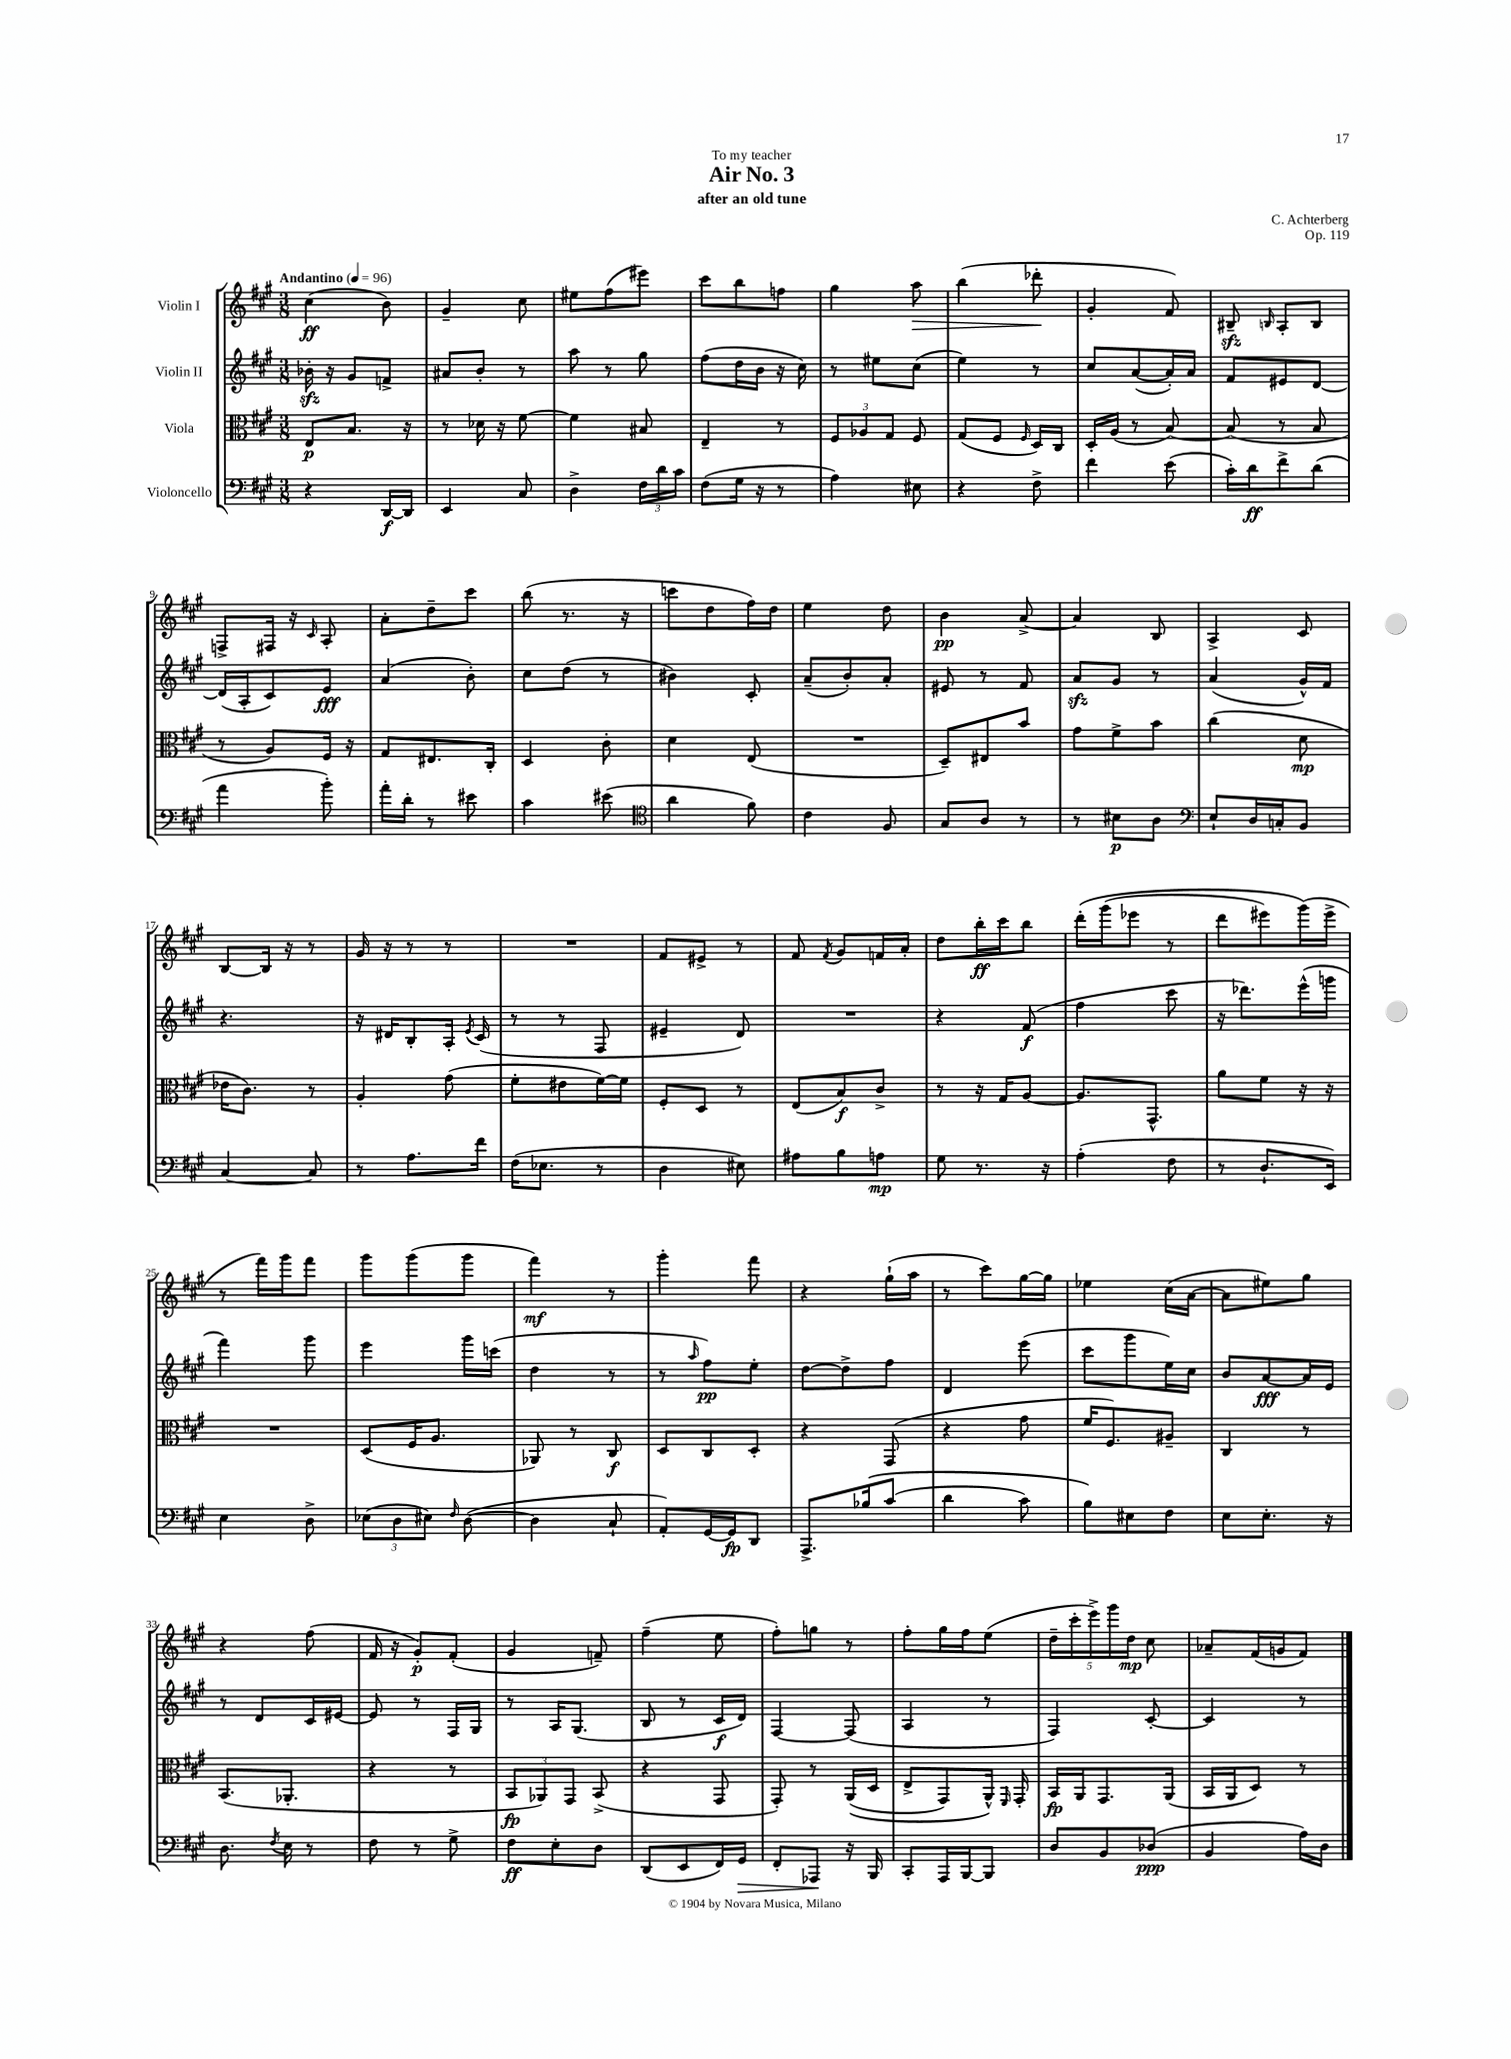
\header { title = "Air No. 3" composer = "C. Achterberg" subtitle = "after an old tune" dedication = "To my teacher" opus = "Op. 119" }
<<
\new StaffGroup <<
\new Staff = "s0" \with { instrumentName = "Violin I" } {
    \clef treble \key a \major \numericTimeSignature \time 3/8 \tempo "Andantino" 4 = 96
    \autoBeamOff cis''4\ff( b'8) |
    gis'4-- cis''8 |
    eis''8[ fis''8( eis'''8]) |
    cis'''8[ b''8 f''8] |
    gis''4 a''8\> |
    b''4( des'''8-.\! |
    gis'4-. fis'8) |
    bis8--\sfz \grace { b16 } a8[-. b8] |
    f8[-> fis16] r16 \grace { cis'16 } a8-. |
    a'8[-. d''8-- cis'''8] |
    b''8( r8. r16 |
    c'''8[ d''8 fis''16) d''16] |
    e''4 d''8 |
    b'4\pp a'8~-> |
    a'4 b8 |
    a4-> cis'8 |
    b8[~ b16] r16 r8 |
    gis'16 r16 r8 r8 |
    R4. |
    fis'8[ eis'8]-> r8 |
    fis'8 \acciaccatura { fis'8 } gis'8[ f'16 a'16]-. |
    d''8[ b''16-.\ff cis'''16 b''8] |
    d'''16[-.\( gis'''16( ees'''8] r8 |
    d'''8[ eis'''8) gis'''16(\) eis'''16]-> |
    r8 fis'''16[) gis'''16 fis'''8] |
    gis'''8[ gis'''8( gis'''8] |
    fis'''4\mf) r8 |
    gis'''4-. fis'''8 |
    r4 gis''16[-!( a''16] |
    r8 cis'''8[) gis''16~ gis''16] |
    ees''4 cis''16[( a'16]~ |
    a'8[ eis''8) gis''8] |
    r4 fis''8( |
    fis'16 r16 gis'8[-.\p) fis'8]-.( |
    gis'4 f'8--) |
    fis''4--( e''8 |
    fis''8[-.) g''8] r8 |
    fis''8[-. gis''16 fis''16 e''8]( |
    \tuplet 5/4 { d''16[-- cis'''16-. e'''16->) gis'''16 d''16]\mp } cis''8 |
    aes'8[-- fis'16( g'16 fis'8]) \bar "|." |
}
\new Staff = "s1" \with { instrumentName = "Violin II" } {
    \clef treble \key a \major \numericTimeSignature \time 3/8
    \autoBeamOff bes'16-.\sfz r16 gis'8[ f'8]-> |
    ais'8[ b'8]-. r8 |
    a''8 r8 gis''8 |
    fis''8[( d''16 b'16] r16 cis''16) |
    r8 eis''8[ cis''8]( |
    e''4) r8 |
    cis''8[ a'8~( a'16-.) a'16] |
    fis'8[ eis'8 d'8]~ |
    d'16[( a16-. cis'8) e'8]\fff |
    a'4( b'8-.) |
    cis''8[ d''8]( r8 |
    bis'4) cis'8-. |
    a'8[--( b'8-.) a'8]-. |
    eis'8 r8 fis'8 |
    a'8[\sfz gis'8] r8 |
    a'4( gis'16[-^) fis'16] |
    r4. |
    r16 dis'16[ b8-. a16]-. \acciaccatura { e'8 } cis'16( |
    r8 r8 fis8 |
    eis'4-- d'8) |
    R4. |
    r4 fis'8\f( |
    fis''4 cis'''8 |
    r16 des'''8.[) e'''16-^( g'''16] |
    fis'''4) gis'''8 |
    e'''4 gis'''16[ c'''16]( |
    d''4 r8 |
    r8 \grace { a''16 } fis''8[\pp) e''8]-. |
    d''8[~ d''8-> fis''8] |
    d'4 e'''8( |
    cis'''8[ gis'''8 e''16) cis''16] |
    b'8[ a'8~\fff a'16 e'16] |
    r8 d'8[ cis'16 eis'16]~ |
    eis'8 r8 fis16[ gis16] |
    r8 a16[ gis8.]( |
    b8 r8 cis'16[\f d'16]) |
    fis4~ fis8( |
    a4 r8 |
    fis4) cis'8~-. |
    cis'4 r8 \bar "|." |
}
\new Staff = "s2" \with { instrumentName = "Viola" } {
    \clef alto \key a \major \numericTimeSignature \time 3/8
    \autoBeamOff e8[\p b8.] r16 |
    r8 des'16 r16 fis'8~ |
    fis'4 bis8 |
    e4-- r8 |
    \tuplet 3/2 { fis8[ aes8 gis8] } fis8 |
    gis8[( fis8] \grace { fis16 } d16[) cis16] |
    d16[-. a16]( r8 b8~) |
    b8( r8 b8 |
    r8 a8[) fis16] r16 |
    gis8[ eis8. cis16]-. |
    d4 cis'8-. |
    d'4 e8( |
    R4. |
    d8[--) eis8 b'8] |
    gis'8[ fis'8-> b'8] |
    cis''4( d'8\mp |
    ees'16[ cis'8.]) r8 |
    a4-. gis'8( |
    fis'8[-. eis'8 fis'16~) fis'16] |
    fis8[-. d8] r8 |
    e8[( b8\f) cis'8]-> |
    r8 r16 gis16[ a8]~ |
    a8.[ gis,8.]-^ |
    a'8[ fis'8] r16 r16 |
    R4. |
    d8[( fis16 a8.] |
    aes,8) r8 cis8\f |
    d8[ cis8 d8]-. |
    r4 gis,8( |
    r4 gis'8 |
    fis'16[ fis8.) ais8]-- |
    cis4 r8 |
    b,8.[( aes,8.]-. |
    r4 r8 |
    \tuplet 3/2 { b,8[\fp aes,8) gis,8] } b,8->( |
    r4 gis,8 |
    gis,8-.) r8 a,16[(\( d16] |
    e8[-> gis,8) a,16]-^\) \grace { fis,16 } gis,16-. |
    b,16[\fp a,16 gis,8. a,16]( |
    b,16[ a,16 d8]) r8 \bar "|." |
}
\new Staff = "s3" \with { instrumentName = "Violoncello" } {
    \clef bass \key a \major \numericTimeSignature \time 3/8
    \autoBeamOff r4 d,16[~\f d,16] |
    e,4 cis8 |
    d4-> \tuplet 3/2 { fis16[ d'16 cis'16] } |
    fis8[( gis16] r16 r8 |
    a4) eis8 |
    r4 fis8-> |
    fis'4 e'8( |
    cis'16[-.) d'16\ff fis'8-> d'8]( |
    a'4 b'8-.) |
    a'16[-. d'16]-. r8 eis'8 |
    cis'4 eis'8( |
    \clef tenor a'4 fis'8) |
    cis'4 fis8 |
    gis8[ a8] r8 |
    r8 bis8[\p a8] |
    \clef bass e8[-! d16 c16-. b,8] |
    cis4~ cis8 |
    r8 a8.[ fis'16] |
    fis16[( ees8.] r8 |
    d4 eis8) |
    ais8[ b8 a8]\mp |
    gis8 r8. r16 |
    a4-.( fis8 |
    r8 d8.[-! e,16]) |
    e4 d8-> |
    \tuplet 3/2 { ees8[( d8 eis8]) } \grace { fis16 } d8~( |
    d4 cis8-! |
    a,8[-.) gis,16~ gis,16\fp d,8] |
    a,,8.[-> bes16\( cis'8]( |
    d'4 cis'8) |
    b8[\) eis8 fis8] |
    e8[ e8.]-. r16 |
    d8. \acciaccatura { fis8 } e16 r8 |
    fis8 r8 gis8-> |
    fis8[\ff e8-. d8] |
    d,8[( e,8 fis,16) gis,16]\> |
    fis,8[-. aes,,8]\! r16 b,,16 |
    cis,8[-. a,,16 b,,16~ b,,8] |
    d8[ b,8 des8]\ppp( |
    b,4 a16[) d16] \bar "|." |
}
>>
>>
